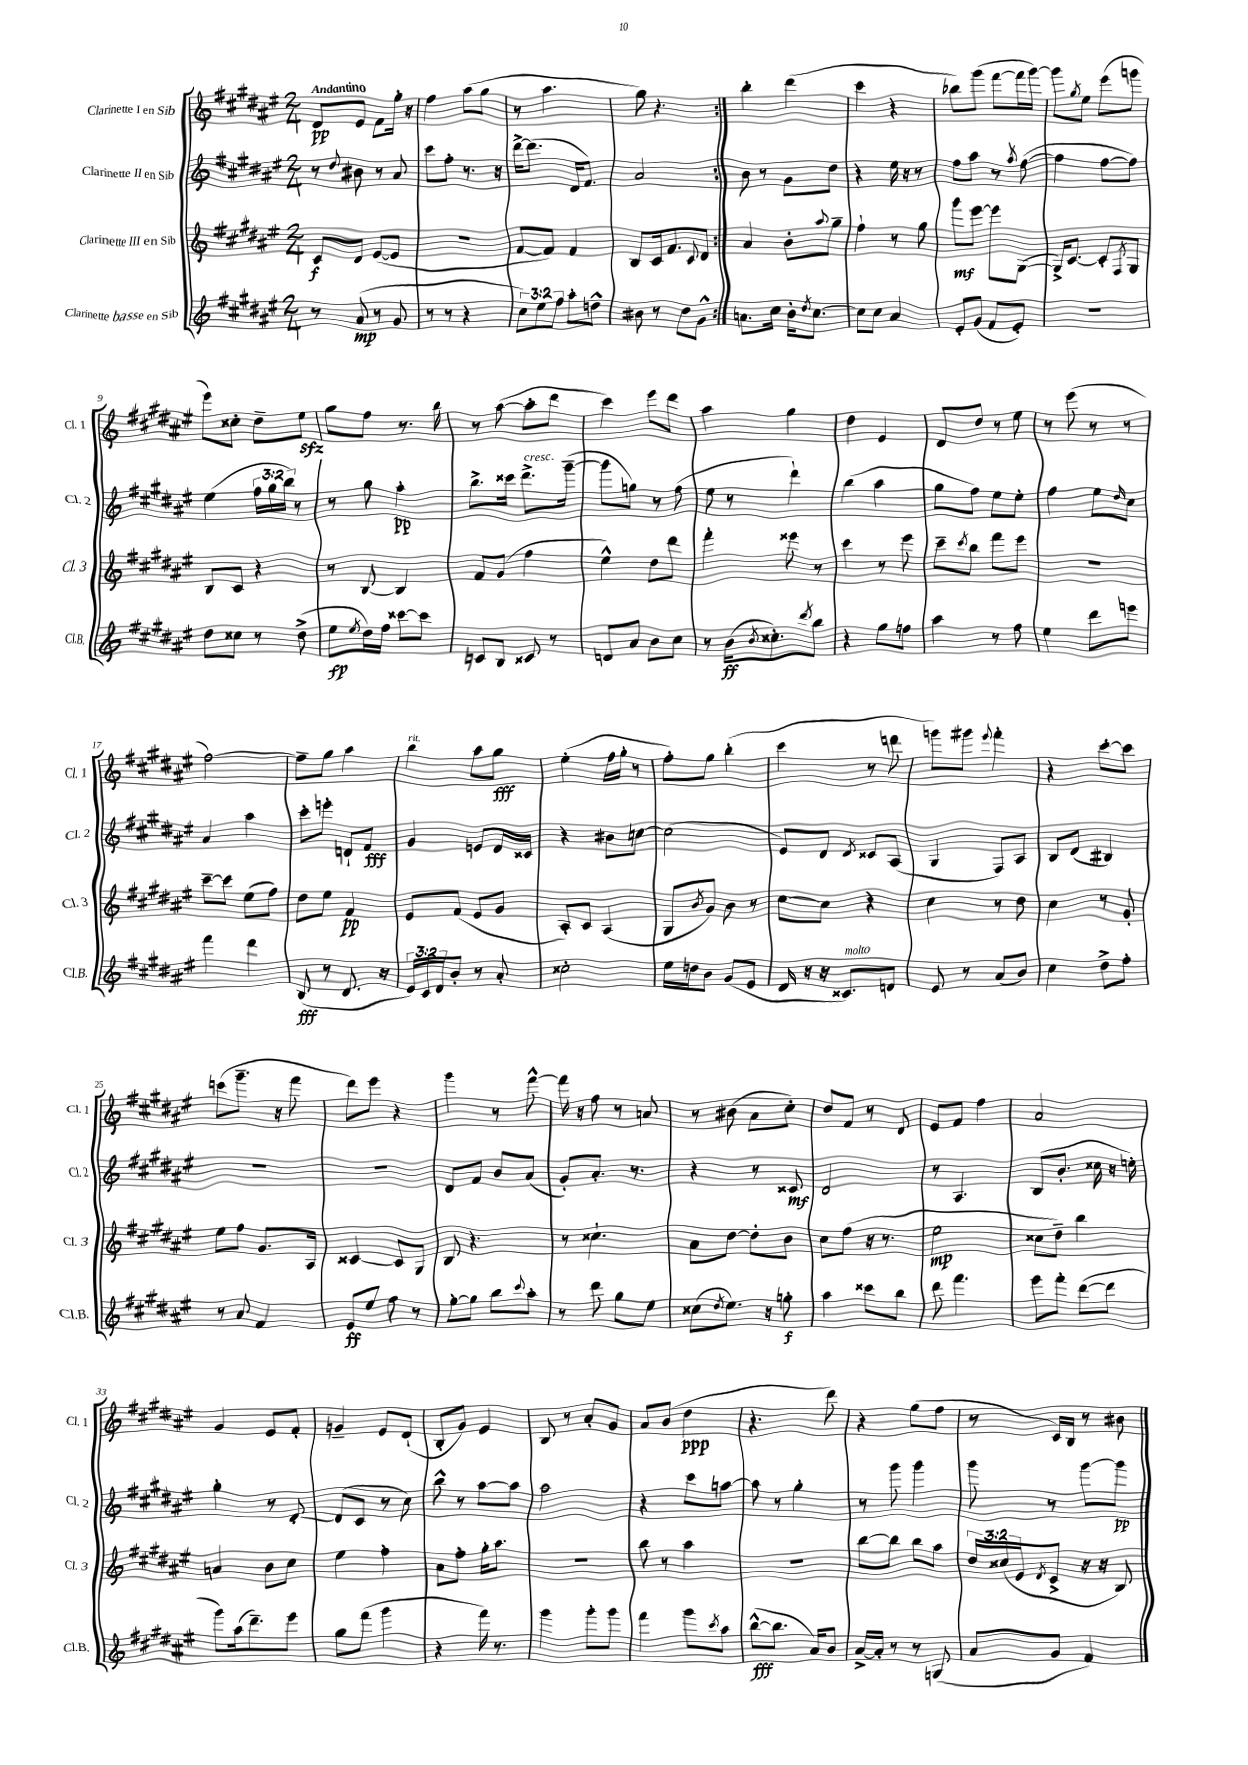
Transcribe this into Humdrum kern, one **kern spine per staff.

**kern	**dynam	**kern	**dynam	**kern	**dynam	**kern	**dynam
*part4	*part4	*part3	*part3	*part2	*part2	*part1	*part1
*staff4	*staff4	*staff3	*staff3	*staff2	*staff2	*staff1	*staff1
*I"Clarinette basse en Sib	*	*I"Clarinette III en Sib	*	*I"Clarinette II en Sib	*	*I"Clarinette I en Sib	*
*I'Cl.B.	*	*I'Cl. 3	*	*I'Cl. 2	*	*I'Cl. 1	*
*clefG2	*	*clefG2	*	*clefG2	*	*clefG2	*
*k[f#c#g#d#a#e#]	*	*k[f#c#g#d#a#e#]	*	*k[f#c#g#d#a#e#]	*	*k[f#c#g#d#a#e#]	*
*M2/4	*	*M2/4	*	*M2/4	*	*M2/4	*
=1	=1	=1	=1	=1	=1	=1	=1
!	!	!	!	!	!	!LO:TX:a:B:t=Andantino	!
8r	.	8c#/L	f	8r	.	8d#/L	pp
.	.	.	.	8qqdd#/	.	.	.
(8a#/	mp	8d#/J	.	8b#X\	.	8e#/J	.
8r	.	([8e#/L	.	8r	.	8f#\L	.
8g#/	.	8e#/J]	.	8a#/	.	16gg#'\Jk	.
.	.	.	.	.	.	16r	.
=2	=2	=2	=2	=2	=2	=2	=2
8r	.	2r	.	8ccc#\L	.	4ff#\	.
8r	.	.	.	8ff#'\J	.	.	.
4r	.	.	.	8.r	.	(8aa#\L	.
.	.	.	.	.	.	8gg#\J	.
.	.	.	.	16r	.	.	.
=3	=3	=3	=3	=3	=3	=3	=3
12cc#\L)	.	[8f#/L	.	[16ddd#^\KL	.	8r	.
.	.	.	.	(8.ddd#\J]	.	.	.
12ee#\	.	.	.	.	.	.	.
.	.	8f#/J])	.	.	.	4.aa#\	.
12ff#\J	.	.	.	.	.	.	.
8aa#'\L	.	4f#/	.	16d#/KL	.	.	.
.	.	.	.	8.f#/J)	.	.	.
8ddn^^\J	.	.	.	.	.	.	.
=4	=4	=4	=4	=4	=4	=4	=4
8b#X\	.	8B/L	.	2a#/	.	8gg#\)	.
8r	.	16c#/k	.	.	.	4.r	.
.	.	8.f#/	.	.	.	.	.
8dd#\L	.	.	.	.	.	.	.
.	.	8qqc#/	.	.	.	.	.
8g#^^\J	.	8d#/J	.	.	.	.	.
=5:|!	=5:|!	=5:|!	=5:|!	=5:|!	=5:|!	=5:|!	=5:|!
8.an\L	.	4a#/	.	8b\	.	4bb'\	.
.	.	.	.	8r	.	.	.
16cc#\Jk	.	.	.	.	.	.	.
16b'\KL	.	8b'\L	.	8g#\L	.	(4ddd#\	.
8qdd#/	.	.	.	.	.	.	.
[8.cc#\J	.	.	.	.	.	.	.
.	.	8qqaa#/	.	.	.	.	.
.	.	8gg#~\J	.	8dd#\J	.	.	.
=6	=6	=6	=6	=6	=6	=6	=6
8cc#\L]	.	4ff#`\	.	4r	.	4ccc#\	.
8cc#\J	.	.	.	.	.	.	.
4a#/	.	8r	.	16ee#\	.	4r	.
.	.	.	.	16r	.	.	.
.	.	8gg#\	.	8r	.	.	.
=7	=7	=7	=7	=7	=7	=7	=7
8e#'/L	.	8ggg#\L	mf	8ff#\L	.	8bb-X\L)	.
(8g#/J	.	[8eee#\J	.	8aa#\J	.	(8ggg#\J	.
8f#/L	.	8eee#\L]	.	8r	.	[8fff#\L	.
.	.	.	.	8qaa#/	.	.	.
8e#'/J)	.	([8G#\J	.	([8ff#\	.	16fff#\L]	.
.	.	.	.	.	.	[16ggg#\JJ)	.
=8	=8	=8	=8	=8	=8	=8	=8
2r	.	16G#^/KL])	.	4ff#\]	.	8ggg#\L]	.
.	.	[8.c#/J	.	.	.	.	.
.	.	.	.	.	.	8qgg#/	.
.	.	.	.	.	.	8ee#\J	.
.	.	8c#'/L]	.	[8ff#\L	.	(8eee#\L	.
.	.	8qF#/	.	.	.	.	.
.	.	8G#/J	.	8ff#\J])	.	8gggn\J	.
!!LO:LB:g=z
=9	=9	=9	=9	=9	=9	=9	=9
8dd#\L	.	8B/L	.	(4ee#\	.	8eee#\L)	.
8cc##X\J	.	8c#/J	.	.	.	8cc##X'\J	.
8r	.	4r	.	24ff#\LL	.	8dd#~\L	.
.	.	.	.	24gg#\	.	.	.
.	.	.	.	24bb\JJ)	.	.	.
(8dd#^\	.	.	.	8r	.	8ee#zz\J	.
=10	=10	=10	=10	=10	=10	=10	=10
8ee#\L	fp	8r	.	8r	.	8gg#\L	.
8qee#/	.	.	.	.	.	.	.
16dd#\L)	.	[8B/	.	8gg#\	.	8ff#\J	.
16ff#\JJ	.	.	.	.	.	.	.
[8ccc##X\L	.	4B/]	.	4aa#'\	pp	8.r	.
8ccc##\J]	.	.	.	.	.	.	.
.	.	.	.	.	.	16bb\	.
=11	=11	=11	=11	=11	=11	=11	=11
8cn/L	.	8f#/L	.	8.bb^\L	.	8r	.
8B/J	.	(8g#/J	.	.	.	([8aa#\	.
.	.	.	.	16ccc##X\Jk	.	.	.
!	!	!	!	!LO:TX:a:i:t=cresc.	!	!	!
8c##X/	.	4ff#\	.	8.ddd#^\L	.	8aa#'\L]	.
8r	.	.	.	.	.	8ddd#\J	.
.	.	.	.	([16ggg#~\Jk	.	.	.
=12	=12	=12	=12	=12	=12	=12	=12
8dn/L	.	4ee#^^\)	.	8ggg#\L]	.	4ccc#\)	.
8a#/J	.	.	.	8ggn\J)	.	.	.
8b\L	.	8dd#\L	.	8r	.	8eee#\L	.
8cc#\J	.	8ddd#\J	.	(8ff#\	.	8ddd#\J	.
=13	=13	=13	=13	=13	=13	=13	=13
8r	.	4fff#'\	.	8ee#\	.	4aa#\	.
(16b\KL	ff	.	.	8r	.	.	.
8qb/	.	.	.	.	.	.	.
8.cc##X'\)	.	.	.	.	.	.	.
.	.	8eee##X\	.	4ddd#`\)	.	4gg#\	.
8qddd#/	.	.	.	.	.	.	.
8bb\J	.	8r	.	.	.	.	.
=14	=14	=14	=14	=14	=14	=14	=14
4r	.	4ccc#\	.	(4bb\	.	4dd#\	.
8gg#\L	.	8r	.	4aa#\	.	4e#/	.
8ffn\J	.	8eee#\	.	.	.	.	.
=15	=15	=15	=15	=15	=15	=15	=15
4aa#\	.	8ccc#~\L	.	8gg#\L	.	8d#/L	.
.	.	8qccc#/	.	.	.	.	.
.	.	8bb\J	.	8ff#\J)	.	8dd#/J	.
8r	.	8fff#\L	.	8ee#\L	.	8r	.
8ff#\	.	8eee#\J	.	8ee#'\J	.	8ee#\	.
=16	=16	=16	=16	=16	=16	=16	=16
4ee#\	.	2r	.	4ff#\	.	8r	.
.	.	.	.	.	.	(8eee#\	.
8ddd#\L	.	.	.	8ee#\L	.	8r	.
.	.	.	.	16qqdd#/	.	.	.
8eeen\J	.	.	.	8cc#\J	.	8r	.
!!LO:LB:g=z
=17	=17	=17	=17	=17	=17	=17	=17
4fff#\	.	[8ccc#~\L	.	4a#/	.	[2ff#\)	.
.	.	8ccc#\J]	.	.	.	.	.
4ddd#\	.	(8ee#\L	.	4aa#\	.	.	.
.	.	8ff#\J)	.	.	.	.	.
=18	=18	=18	=18	=18	=18	=18	=18
(8B/	fff	8dd#\L	.	8ccc#'\L	.	8ff#~\L]	.
8r	.	8ee#\J	.	8eeen'\J	.	8gg#\J	.
8.d#/	.	4f#/	pp	8dn`/L	.	4aa#\	.
.	.	.	.	8f#/J	fff	.	.
16r	.	.	.	.	.	.	.
=19	=19	=19	=19	=19	=19	=19	=19
!	!	!	!	!	!	!LO:TX:a:i:t=rit.	!
24e#/LL)	.	8e#/L	.	4g#/	.	4bb\	.
24c#/	.	.	.	.	.	.	.
24d#/J	.	.	.	.	.	.	.
8b'/J	.	(8f#/J	.	.	.	.	.
8r	.	8e#/L	.	8en/L	.	8aa#\L	.
8a#'/	.	8g#/J	.	16d#/L	.	8gg#\J	fff
.	.	.	.	16c##X/JJ	.	.	.
=20	=20	=20	=20	=20	=20	=20	=20
2cc##X'\	.	8A#'/L)	.	4r	.	(4ee#'\	.
.	.	8c#/J	.	.	.	.	.
.	.	(4A#/	.	8b#X\L	.	16ff#\LL	.
.	.	.	.	.	.	16gg#'\JJ	.
.	.	.	.	[8ccn\J	.	8r	.
=21	=21	=21	=21	=21	=21	=21	=21
16ee#\LL	.	8G#/L	.	(2cc\]	.	8ff#'\L)	.
16ddn\J	.	.	.	.	.	.	.
.	.	8qb/	.	.	.	.	.
8b\J	.	8g#/J)	.	.	.	8gg#\J	.
(8g#/L	.	8b\	.	.	.	(4bb'\	.
8e#/J	.	8r	.	.	.	.	.
=22	=22	=22	=22	=22	=22	=22	=22
16d#/	.	[8cc#\L	.	8e#/L)	.	4ccc#\	.
16r	.	.	.	.	.	.	.
16r	.	8cc#\J]	.	8d#/J	.	.	.
!LO:TX:a:i:t=molto	!	!	!	!	!	!	!
8.c##X/L)	.	.	.	.	.	.	.
.	.	.	.	8qd#/	.	.	.
.	.	4r	.	8c##X/L	.	8r	.
8dn/J	.	.	.	(8A#/J	.	8dddn\	.
=23	=23	=23	=23	=23	=23	=23	=23
8e#/	.	4cc#\	.	4G#/	.	8gggn\L)	.
8r	.	.	.	.	.	8ggg#X\J	.
.	.	.	.	.	.	8qqeee#/	.
(8a#/L	.	8r	.	8F#/L)	.	4fff#'\	.
8b/J)	.	8dd#\	.	8A#/J	.	.	.
=24	=24	=24	=24	=24	=24	=24	=24
4cc#\	.	4cc#\	.	8B/L	.	4r	.
.	.	.	.	(8d#/J	.	.	.
8dd#^\L	.	8r	.	4B#X/)	.	[8ccc#'\L	.
8ff#'\J	.	8g#'/	.	.	.	8ccc#\J]	.
!!LO:LB:g=z
=25	=25	=25	=25	=25	=25	=25	=25
8r	.	8ee#\L	.	2r	.	(8cccn\L	.
8a#/	.	8ff#\J	.	.	.	8.ggg#~\J	.
4f#/	.	8.g#/L	.	.	.	.	.
.	.	.	.	.	.	16r	.
.	.	.	.	.	.	8fff#\	.
.	.	16A#/Jk	.	.	.	.	.
=26	=26	=26	=26	=26	=26	=26	=26
8e#/L	ff	[4c##X/	.	2r	.	8ddd#\L)	.
8ee#/J	.	.	.	.	.	8eee#\J	.
8ff#\	.	8c##/L]	.	.	.	4r	.
8r	.	8G#/J	.	.	.	.	.
=27	=27	=27	=27	=27	=27	=27	=27
[8gg#'\L	.	8B/	.	8d#/L	.	4ggg#\	.
8gg#\J]	.	4.r	.	8f#/J	.	.	.
8bb\L	.	.	.	8b/L	.	8r	.
8qqccc#/	.	.	.	.	.	.	.
8aa#'\J	.	.	.	(8a#/J	.	[8fff#^^\	.
=28	=28	=28	=28	=28	=28	=28	=28
8r	.	8r	.	8g#'/L)	.	16fff#\]	.
.	.	.	.	.	.	16r	.
8ddd#\	.	4.cc##X`\	.	8.a#'/J	.	8ff#\	.
8gg#\L	.	.	.	.	.	8r	.
.	.	.	.	8.r	.	.	.
8ee#\J	.	.	.	.	.	8an/	.
=29	=29	=29	=29	=29	=29	=29	=29
(8cc##X\L	.	8a#\L	.	4r	.	8r	.
8qdd#/	.	.	.	.	.	.	.
8.ee#\J)	.	[8dd#\J	.	.	.	(8b#X\	.
.	.	8dd#'\L]	.	8r	.	8a#\L	.
16r	.	.	.	.	.	.	.
8ggn'\	f	8b\J	.	8c##X/	mf	8cc#'\J)	.
=30	=30	=30	=30	=30	=30	=30	=30
4aa#\	.	8cc#\L	.	2d#/	.	8dd#/L	.
.	.	(8ff#\J	.	.	.	8f#/J	.
8ccc##X\L	.	16r	.	.	.	8r	.
.	.	8.r	.	.	.	.	.
8bb\J	.	.	.	.	.	8d#/	.
=31	=31	=31	=31	=31	=31	=31	=31
8ddd#\	.	2ee#\	mp	8r	.	8e#/L	.
4.fff#\	.	.	.	4.A#/	.	8f#/J	.
.	.	.	.	.	.	4ff#\	.
=32	=32	=32	=32	=32	=32	=32	=32
8eee#\L	.	8cc##X\L	.	(8B/L	.	2a#/	.
8fff#'\J	.	8dd#~\J)	.	8.b'/J	.	.	.
([8ddd#\L	.	4bb\	.	.	.	.	.
.	.	.	.	16cc##X\	.	.	.
8ddd#\J]	.	.	.	16r	.	.	.
.	.	.	.	16een'\)	.	.	.
!!LO:LB:g=z
=33	=33	=33	=33	=33	=33	=33	=33
8ggg#\L)	.	4an/	.	4gg#'\	.	4g#/	.
(16aa#\k	.	.	.	.	.	.	.
8.ddd#~\)	.	.	.	.	.	.	.
.	.	8b\L	.	8r	.	8e#/L	.
8eee#\J	.	8cc#\J	.	[8d#'/	.	8f#'/J	.
=34	=34	=34	=34	=34	=34	=34	=34
8gg#\L	.	4ee#\	.	(8d#/L]	.	4gn~/	.
(8fff#\J	.	.	.	8c#/J	.	.	.
4ggg#\	.	4ff#'\	.	8r	.	8e#/L	.
.	.	.	.	8cc#\)	.	(8d#`/J	.
=35	=35	=35	=35	=35	=35	=35	=35
4r	.	8a#\L	.	8bb^^\	.	8B'/L	.
.	.	8ff#'\J	.	8r	.	8g#/J)	.
16fff#\)	.	16gg#'\KL	.	[8aa#\L	.	4e#/	.
8.r	.	8.aa#\J	.	.	.	.	.
.	.	.	.	8aa#\J]	.	.	.
=36	=36	=36	=36	=36	=36	=36	=36
4ggg#\	.	2r	.	2aa#\	.	8B/	.
.	.	.	.	.	.	8r	.
8ggg#'\L	.	.	.	.	.	8a#'/L	.
8ggg#\J	.	.	.	.	.	8g#/J	.
=37	=37	=37	=37	=37	=37	=37	=37
4fff#\	.	8bb\	.	4r	.	8a#/L	.
.	.	8r	.	.	.	(8b/J	.
8ggg#\L	.	4aa#\	.	8ccc#\L	.	4dd#\	ppp
8qccc#/	.	.	.	.	.	.	.
8aa#\J	.	.	.	[8aan\J	.	.	.
=38	=38	=38	=38	=38	=38	=38	=38
([8bb^^\L	fff	2r	.	8aa\]	.	4.r	.
8.bb\J]	.	.	.	8r	.	.	.
.	.	.	.	4gg#'\	.	.	.
16a#/KL)	.	.	.	.	.	.	.
8b/J	.	.	.	.	.	8ddd#\)	.
=39	=39	=39	=39	=39	=39	=39	=39
[16a#^/LL	.	[8bb\L	.	8r	.	4r	.
16a#'/JJ]	.	.	.	.	.	.	.
8r	.	8bb\J]	.	8ggg#\	.	.	.
8r	.	8bb\L	.	4ggg#\	.	(8gg#\L	.
(8Gn/	.	8aa#\J	.	.	.	8ff#\J	.
=40	=40	=40	=40	=40	=40	=40	=40
8a#/L	.	24dd#/LL	.	8ggg#\	.	8r	.
.	.	(24cc##X/	.	.	.	.	.
.	.	24e#/J	.	.	.	.	.
.	.	8qd#/	.	.	.	.	.
8g#/J	.	8c#^/J	.	8r	.	16c#/LL)	.
.	.	.	.	.	.	16B/JJ	.
4f#/)	.	16r	.	[8ggg#\L	.	8r	.
.	.	16r	.	.	.	.	.
.	.	8B/)	.	8ggg#\J]	pp	8b#X\	.
==	==	==	==	==	==	==	==
*-	*-	*-	*-	*-	*-	*-	*-
